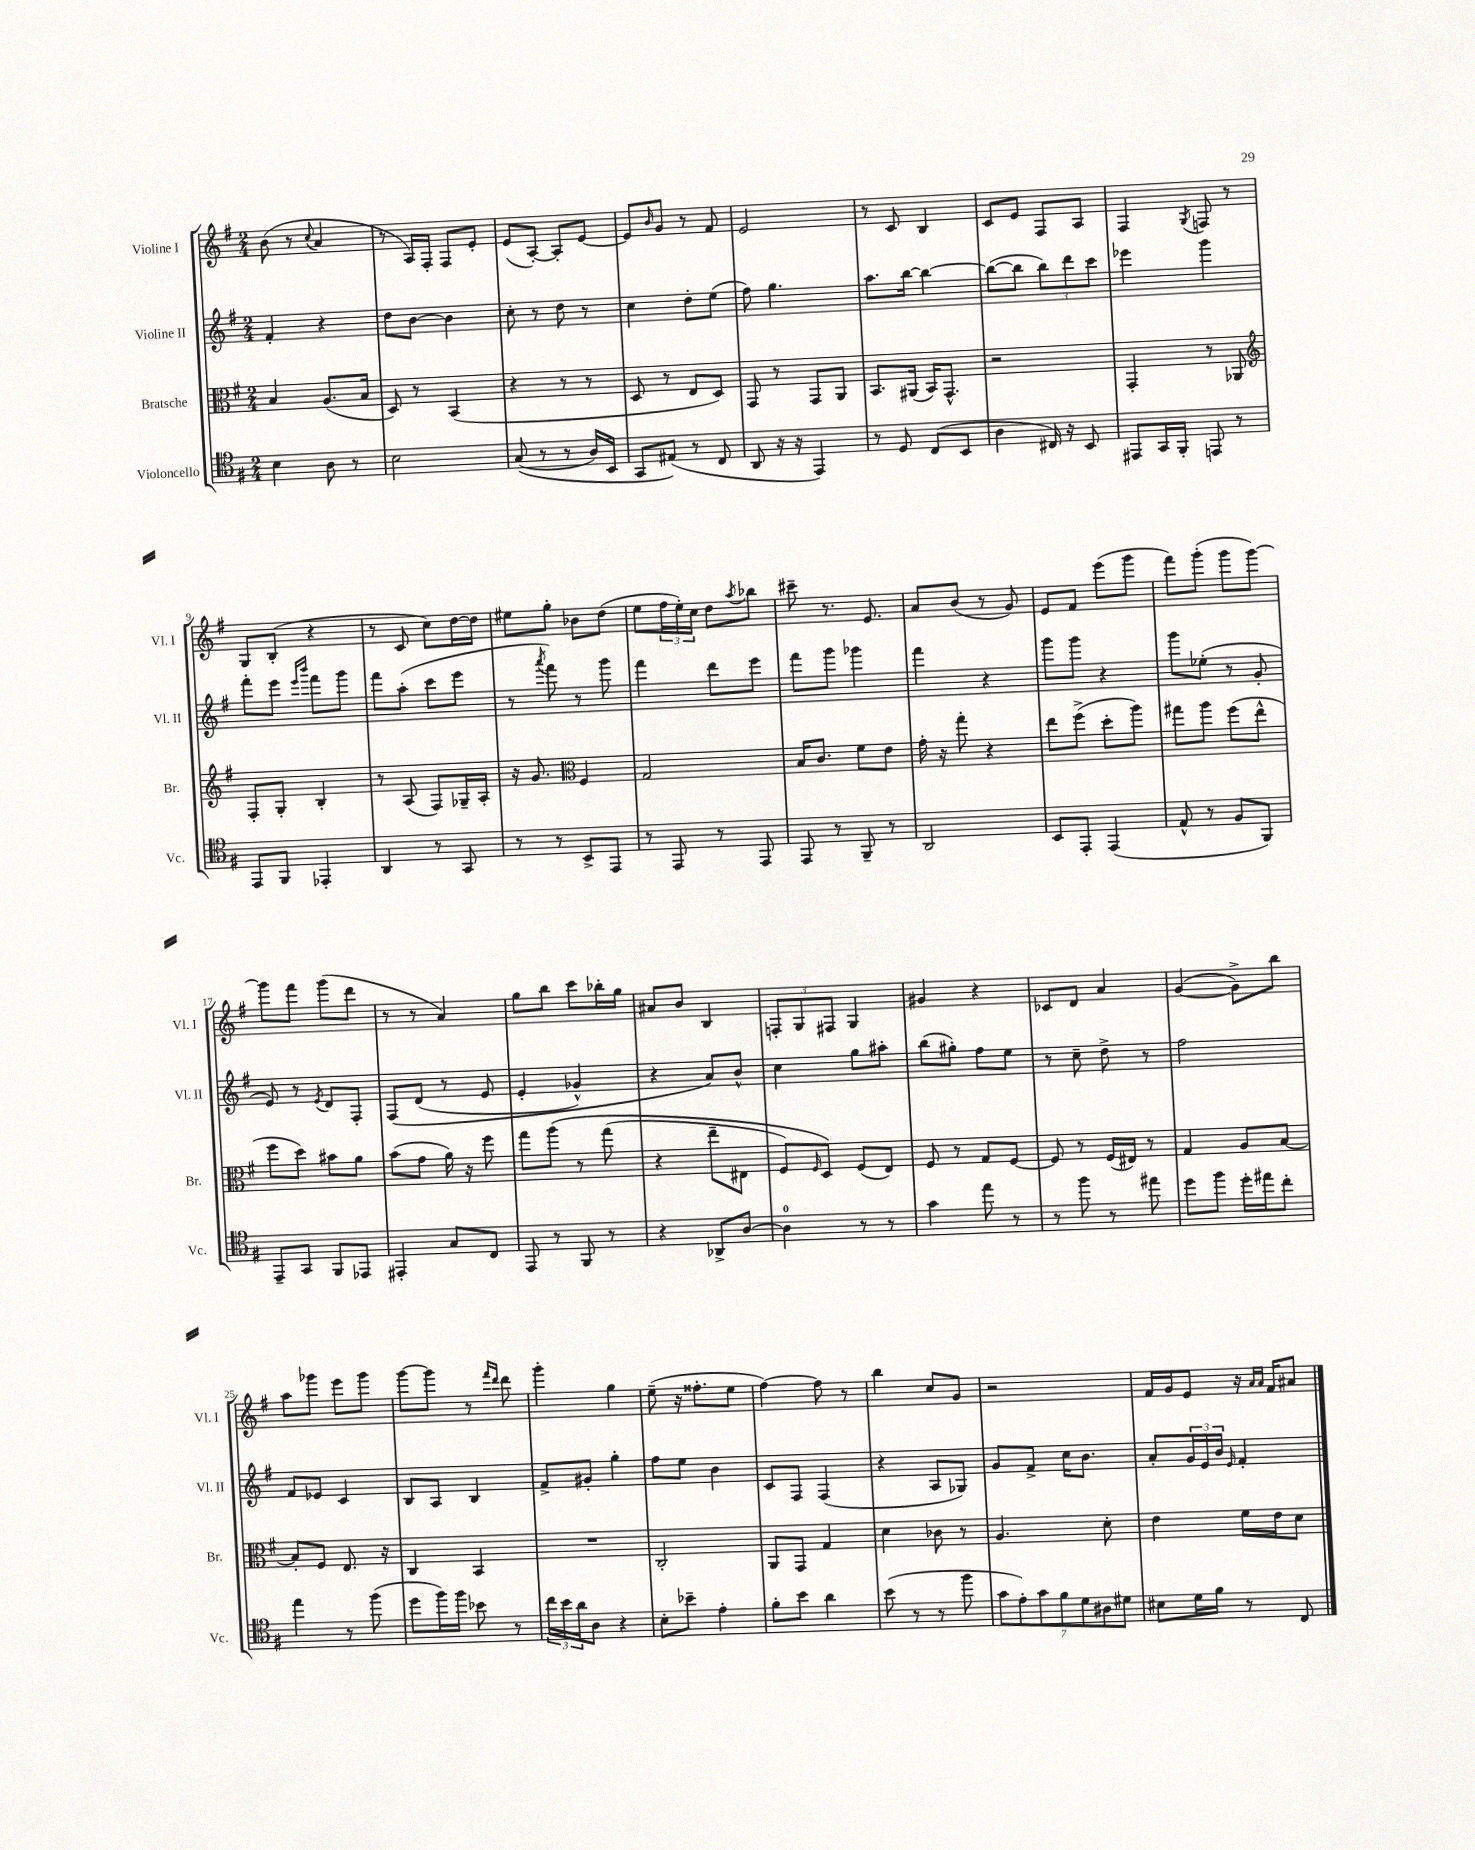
<<
\new StaffGroup <<
\new Staff = "s0" \with { instrumentName = "Violine I" shortInstrumentName = "Vl. I" } {
    \clef treble \key g \major \numericTimeSignature \time 2/4
    b'8( r8 \appoggiatura { c''8 } a'4 |
    r8 a16) fis16-. fis8 e'8-. |
    e'8( a8~-.) a8-. e'8~ |
    e'8 \grace { b'16 } g'8 r8 fis'8 |
    e'2 |
    r8 c'8 b4 |
    c'8 e'8 fis8 a8 |
    fis4 \acciaccatura { g8 } f8 r8 |
    g8 b8-.( r4 |
    r8 c'8 c''8) d''16~ d''16 |
    eis''8 g''8-. bes'8 d''8( |
    e''8 \tuplet 3/2 { fis''16 e''16-.) c''16 } d''8 \acciaccatura { a''8 } bes''8 |
    cis'''8-- r8. e'8. |
    a'8 b'8( r8 g'8) |
    e'8 fis'8 e'''8( g'''8 |
    fis'''8) g'''8-.( g'''8 g'''8~) |
    g'''8 fis'''8 g'''8( d'''8 |
    r8 r8 a'4) |
    g''8 b''8 c'''8 bes''16-. g''16 |
    ais'8 b'8 b4 |
    \tuplet 3/2 { f8-. g8 fis8 } g4 |
    gis'4 r4 |
    ces'8 d'8 a'4 |
    g'4~( g'8->) b''8 |
    a''8 ges'''8 e'''8 ges'''8 |
    g'''8~ g'''8 r8 \grace { fis'''16 d'''16 } d'''8 |
    g'''4-. g''4 |
    e''8--( r16 fisis''8.-. e''8 |
    fis''4~) fis''8 r8 |
    b''4 c''8 g'8 |
    r2 |
    fis'16 g'16 e'8 r16 \grace { a'16 a'16 } fis'16 ais'8 \bar "|." |
}
\new Staff = "s1" \with { instrumentName = "Violine II" shortInstrumentName = "Vl. II" } {
    \clef treble \key g \major \numericTimeSignature \time 2/4
    fis'4-. r4 |
    d''8 b'8~ b'4 |
    c''8-. r8 d''8 r8 |
    c''4 d''8-. e''8( |
    fis''8) g''4. |
    a''8. b''16~ b''4~ |
    b''8~( b''8 \tuplet 3/2 { b''8) d'''8 c'''8 } |
    ees'''4 g'''4 |
    fis'''8-. e'''8 \grace { e'''16 b'''16 } fis'''8 g'''8 |
    fis'''8 a''8-.( c'''8 e'''8 |
    r8 \acciaccatura { a'''8 } fis'''8) r8 g'''8 |
    fis'''4 d'''8 e'''8 |
    fis'''8 g'''8 ges'''4 |
    fis'''4 r4 |
    g'''8 g'''8 r4 |
    g'''8 ees''8-.( r8 g'8-. |
    e'8) r8 \acciaccatura { e'8 } d'8 fis8-. |
    fis8\( d'8( r8 e'8 |
    e'4-. ges'4-^) |
    r4 a'8\) b'8-^ |
    c''4 g''8 ais''8-. |
    b''8( gis''8-.) fis''8 e''8 |
    r8 c''8-- d''8-> r8 |
    fis''2 |
    fis'8 ees'8 c'4 |
    b8 a8 b4 |
    fis'8-> gis'8-. g''4-. |
    fis''8 e''8 b'4 |
    c'8 fis8 fis4( |
    r4 a8 ges8) |
    g'8 fis'8-> c''16 b'8. |
    a'8-. \tuplet 3/2 { g'16 e'16 b'16 } \grace { e'16 } fis'4-. \bar "|." |
}
\new Staff = "s2" \with { instrumentName = "Bratsche" shortInstrumentName = "Br." } {
    \clef alto \key g \major \numericTimeSignature \time 2/4
    b4 a8.( b16 |
    d8) r8 b,4( |
    r4 r8 r8 |
    d8 r8 e8 d8) |
    g,8 r8 g,8 a,8 |
    b,8. ais,16( b,16) g,8.-^ |
    r2 |
    g,4-. r8 aes,8 |
    \clef treble fis8-. g8-. b4-. |
    r8 a8( fis8) ges16-- a16-. |
    r16 g'8. \clef alto fis4 |
    g2 |
    b16 c'8. fis'8 e'8 |
    g'16-. r16 g''8-. r4 |
    e''8 fis''8->( d''8-. a''8) |
    gis''8 a''8 fis''8( e''8-^ |
    fis''8 d''8) bis'8 a'8 |
    b'8( g'8 a'16) r16 fis''8 |
    g''8 a''8\( r8 g''8( |
    r4 e''8-- eis8 |
    fis8) \grace { fis16 } d8\) fis8( e8) |
    fis8 r8 g8 fis8~ |
    fis8 r8 fis16( eis16) r8 |
    g4 a8 b8~ |
    b8-. fis8 e8. r16 |
    c4 b,4 |
    R2 |
    c2-. |
    a,8 g,8 g4 |
    d'4 ces'8 r8 |
    a4. d'8-. |
    e'4 fis'16 e'16 d'8 \bar "|." |
}
\new Staff = "s3" \with { instrumentName = "Violoncello" shortInstrumentName = "Vc." } {
    \clef tenor \key g \major \numericTimeSignature \time 2/4
    b4 a8 r8 |
    b2 |
    g8(\( r8 r8 a16) b,16 |
    g,8 eis8(\) r8 c8 |
    a,8 r16 r16 e,4) |
    r8 d8 c8( b,8 |
    a4 cis16) r16 b,8 |
    eis,8 g,16 fis,16-. e,8 r8 |
    e,8 fis,8 ees,4-. |
    a,4 r8 g,8 |
    r8 r8 b,8-> e,8 |
    r8 e,8 r8 e,8 |
    e,8 r8 fis,8-- r8 |
    a,2 |
    b,8 e,8-. e,4( |
    e8-^ r8 fis8 fis,8) |
    e,8-- g,8 fis,8 ees,8 |
    eis,4-. g8 c8 |
    e,8 r8 fis,8 r8 |
    r4 aes,8-> a8~ |
    a4-0 r8 r8 |
    g'4 e''8 r8 |
    r8 fis''8 r8 eis''8 |
    d''8 fis''8 d''16-. eis''16 c''8-. |
    e''4 r8 fis''8( |
    d''8 fis''16) fis''16 bes'8 r8 |
    \tuplet 3/2 { c''16 b'16 a'16 } a8 r4 |
    b8-. bes'8-- e'4-. |
    fis'8-. b'8 a'4 |
    b'8( r8 r8 fis''8 |
    \tuplet 7/4 { g'8 e'8-.) g'8 fis'8 d'8 ais8 dis'8 } |
    bis8 d'16 fis'16 r8 c8 \bar "|." |
}
>>
>>
